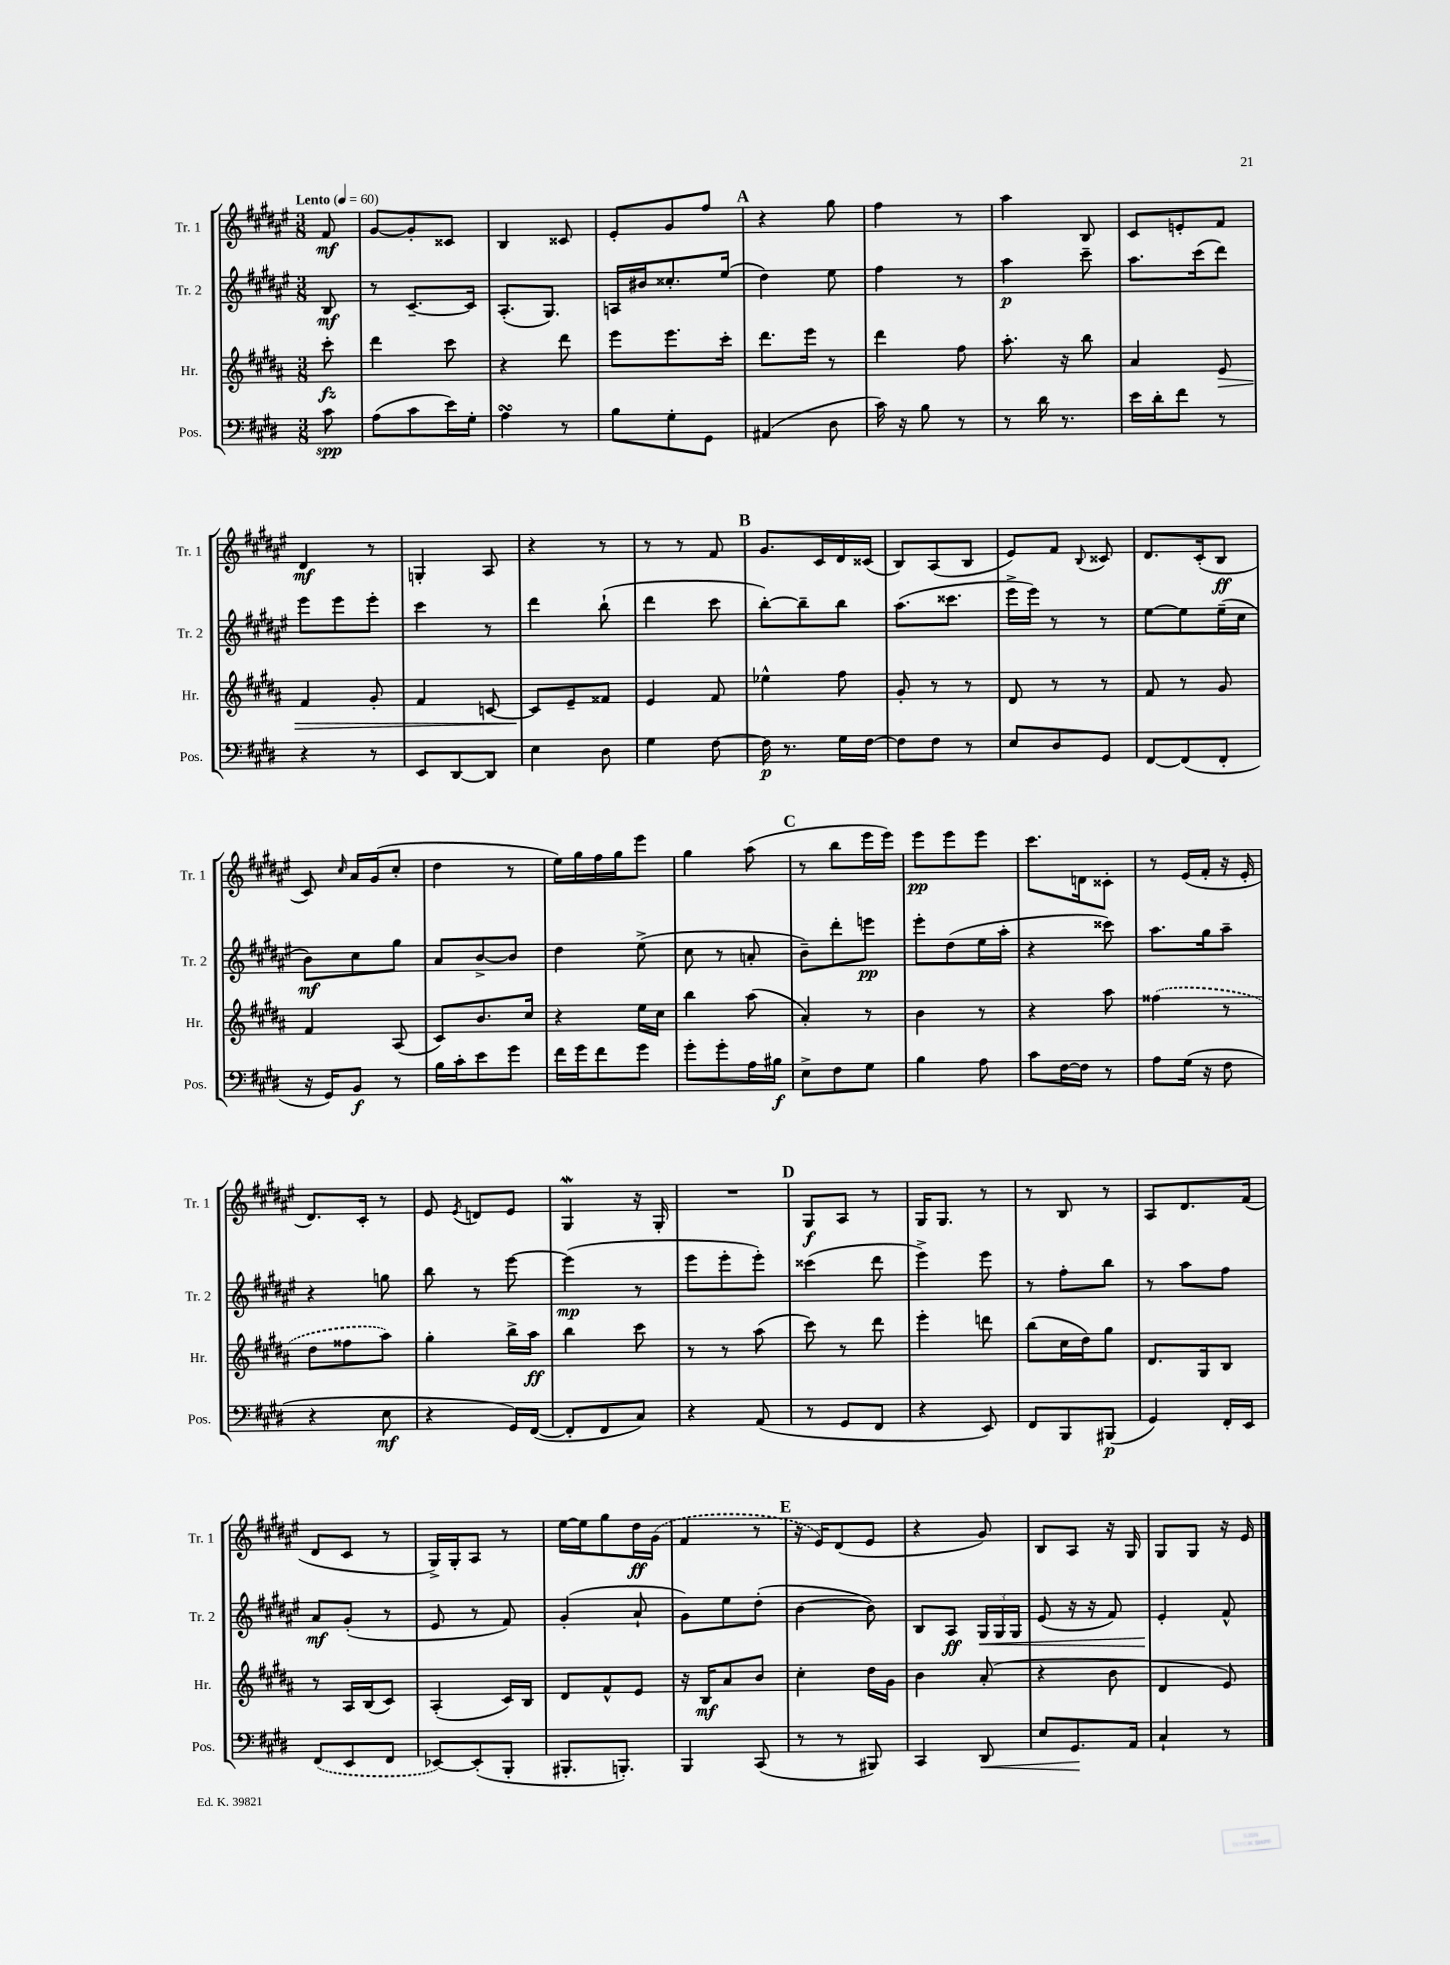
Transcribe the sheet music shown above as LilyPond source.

<<
\new StaffGroup <<
\new Staff = "s0" \with { instrumentName = "Tr. 1" shortInstrumentName = "Tr. 1" } {
    \clef treble \key fis \major \numericTimeSignature \time 3/8 \partial 8 \tempo "Lento" 4 = 60
    \autoBeamOff fis'8\mf |
    gis'8[~ gis'8-. cisis'8] |
    b4 cisis'8 |
    eis'8[-. gis'8 fis''8] |
    \mark \markup { \bold "A" } r4 gis''8 |
    fis''4 r8 |
    ais''4 b8 |
    cis'8[ e'8-. fis'8] |
    dis'4\mf r8 |
    g4-. ais8 |
    r4 r8 |
    r8 r8 fis'8 |
    \mark \markup { \bold "B" } gis'8.[ cis'16 dis'16 cisis'16]( |
    b8[) ais8( b8] |
    eis'8[) fis'8] \appoggiatura { b8 } cisis'8 |
    dis'8.[ cis'16-.( b8]\ff |
    cis'8) \grace { cis''16 } ais'16[ gis'16( cis''8]-. |
    dis''4 r8 |
    eis''16[) gis''16 fis''16 gis''16 eis'''8] |
    gis''4 ais''8( |
    \mark \markup { \bold "C" } r8 b''8[ eis'''16 eis'''16]) |
    eis'''8[\pp eis'''8 eis'''8] |
    cis'''8.[ d'16 cisis'8]-. |
    r8 eis'16[( fis'16]-. r16 eis'16-. |
    dis'8.[) cis'16]-. r8 |
    eis'8 \acciaccatura { eis'8 } d'8[ eis'8] |
    gis4\mordent r16 gis16-. |
    R4. |
    \mark \markup { \bold "D" } gis8[\f ais8] r8 |
    gis16[ gis8.] r8 |
    r8 b8 r8 |
    ais8[ dis'8. fis'16]( |
    dis'8[ cis'8] r8 |
    gis16[->) gis16-. ais8] r8 |
    eis''16[~ eis''16 gis''8 dis''16\ff \once \slurDashed gis'16]( |
    fis'4 r8 |
    \mark \markup { \bold "E" } r16 eis'16[) dis'8( eis'8] |
    r4 gis'8) |
    b8[ ais8] r16 gis16 |
    gis8[ gis8] r16 eis'16 \bar "|." |
}
\new Staff = "s1" \with { instrumentName = "Tr. 2" shortInstrumentName = "Tr. 2" } {
    \clef treble \key fis \major \numericTimeSignature \time 3/8 \partial 8
    \autoBeamOff b8\mf |
    r8 cis'8.[~-- cis'16] |
    ais8.[-.( gis8.]) |
    a16[ bis'16 cisis''8.-. eis''16]( |
    \mark \markup { \bold "A" } dis''4) eis''8 |
    fis''4 r8 |
    ais''4\p cis'''8-- |
    ais''8.[ cis'''16( dis'''8]) |
    eis'''8[ eis'''8 eis'''8]-. |
    cis'''4 r8 |
    dis'''4 b''8-!( |
    dis'''4 cis'''8 |
    \mark \markup { \bold "B" } b''8[~-.) b''8-- b''8] |
    ais''8.[( cisis'''8.] |
    eis'''16[-> eis'''16]) r8 r8 |
    eis''8[~ eis''8 eis''16--( cis''16] |
    b'8[\mf) cis''8 gis''8] |
    ais'8[ b'8~-> b'8] |
    dis''4 eis''8->( |
    cis''8 r8 a'8-. |
    \mark \markup { \bold "C" } b'8[--) dis'''8-. e'''8]\pp |
    eis'''8[-. dis''8( eis''16 ais''16]-. |
    r4 cisis'''8) |
    ais''8.[ gis''16 ais''8]-- |
    r4 g''8 |
    b''8 r8 eis'''8~ |
    eis'''4\mp( r8 |
    eis'''8[ eis'''8-. eis'''8]-.) |
    \mark \markup { \bold "D" } cisis'''4( dis'''8 |
    eis'''4->) eis'''8 |
    r8 fis''8[-. b''8] |
    r8 ais''8[ fis''8] |
    ais'8[\mf gis'8]-.( r8 |
    eis'8 r8 fis'8) |
    gis'4-.( ais'8-! |
    gis'8[) eis''8 dis''8]-.( |
    \mark \markup { \bold "E" } b'4~ b'8) |
    b8[ ais8]\ff \tuplet 3/2 { gis16[\< gis16 gis16] } |
    eis'8( r16 r16 fis'8) |
    eis'4-.\! fis'8-^ \bar "|." |
}
\new Staff = "s2" \with { instrumentName = "Hr." shortInstrumentName = "Hr." } {
    \clef treble \key b \major \numericTimeSignature \time 3/8 \partial 8
    \autoBeamOff cis'''8-.\fz |
    dis'''4 cis'''8 |
    r4 dis'''8 |
    e'''8[ e'''8. cis'''16]-. |
    \mark \markup { \bold "A" } dis'''8.[ e'''16] r8 |
    dis'''4 fis''8 |
    ais''8.-. r16 b''8 |
    ais'4 e'8\> |
    fis'4 gis'8-. |
    fis'4 c'8~ |
    c'8[\! e'8-- fisis'8] |
    e'4 fis'8 |
    \mark \markup { \bold "B" } ees''4-^ fis''8 |
    gis'8-. r8 r8 |
    dis'8 r8 r8 |
    fis'8 r8 gis'8 |
    fis'4 ais8( |
    cis'8[) b'8. cis''16] |
    r4 e''16[ cis''16] |
    b''4 ais''8( |
    \mark \markup { \bold "C" } ais'4-.) r8 |
    b'4 r8 |
    r4 ais''8 |
    \once \slurDashed fisis''4( r8 |
    dis''8[ fisis''8 ais''8]) |
    gis''4-. b''16[-> ais''16]\ff |
    b''4 cis'''8 |
    r8 r8 ais''8( |
    \mark \markup { \bold "D" } cis'''8) r8 dis'''8 |
    e'''4-. d'''8 |
    b''8[( cis''16 dis''16) gis''8] |
    dis'8.[ gis16 b8] |
    r8 ais16[ b16( cis'8]) |
    ais4-.( cis'16[) b16] |
    dis'8[ fis'8-^ e'8] |
    r16 b16[\mf ais'8 b'8] |
    \mark \markup { \bold "E" } cis''4-. dis''16[ gis'16] |
    b'4 ais'8-.( |
    r4 b'8 |
    dis'4 e'8) \bar "|." |
}
\new Staff = "s3" \with { instrumentName = "Pos." shortInstrumentName = "Pos." } {
    \clef bass \key e \major \numericTimeSignature \time 3/8 \partial 8
    \autoBeamOff cis'8\spp |
    a8[( cis'8 e'16) gis16]-. |
    a4\turn r8 |
    b8[ gis8-. gis,8] |
    \mark \markup { \bold "A" } ais,4( dis8 |
    cis'16) r16 b8 r8 |
    r8 dis'16 r8. |
    e'16[ dis'16-. fis'8] r8 |
    r4 r8 |
    e,8[ dis,8~ dis,8] |
    e4 dis8 |
    gis4 fis8~ |
    \mark \markup { \bold "B" } fis16\p r8. gis16[ fis16]~ |
    fis8[ fis8] r8 |
    e8[ dis8 gis,8] |
    fis,8[~ fis,8( fis,8]-. |
    r16 gis,16[) b,8]\f r8 |
    b16[ cis'16-. e'8 gis'8] |
    fis'16[ gis'16 fis'8 gis'8] |
    gis'8[-. gis'8-. a16 bis16]\f |
    \mark \markup { \bold "C" } e8[-> fis8 gis8] |
    b4 a8 |
    cis'8[ fis16~ fis16] r8 |
    a8[ gis16]( r16 fis8 |
    r4 e8\mf |
    r4 gis,16[) fis,16]~( |
    fis,8[-. fis,8 cis8]) |
    r4 a,8( |
    \mark \markup { \bold "D" } r8 gis,8[ fis,8] |
    r4 e,8) |
    fis,8[ b,,8 bis,,8]\p( |
    gis,4) fis,16[-. e,16] |
    \once \slurDashed fis,8[( e,8 fis,8] |
    ees,8[~) ees,8-.( b,,8]-. |
    bis,,8.[-. b,,8.]-.) |
    b,,4 cis,8( |
    \mark \markup { \bold "E" } r8 r8 bis,,8) |
    cis,4 dis,8\< |
    e8[ gis,8.\! a,16] |
    cis4-! r8 \bar "|." |
}
>>
>>
\layout { \context { \Score \remove "Bar_number_engraver" } }
